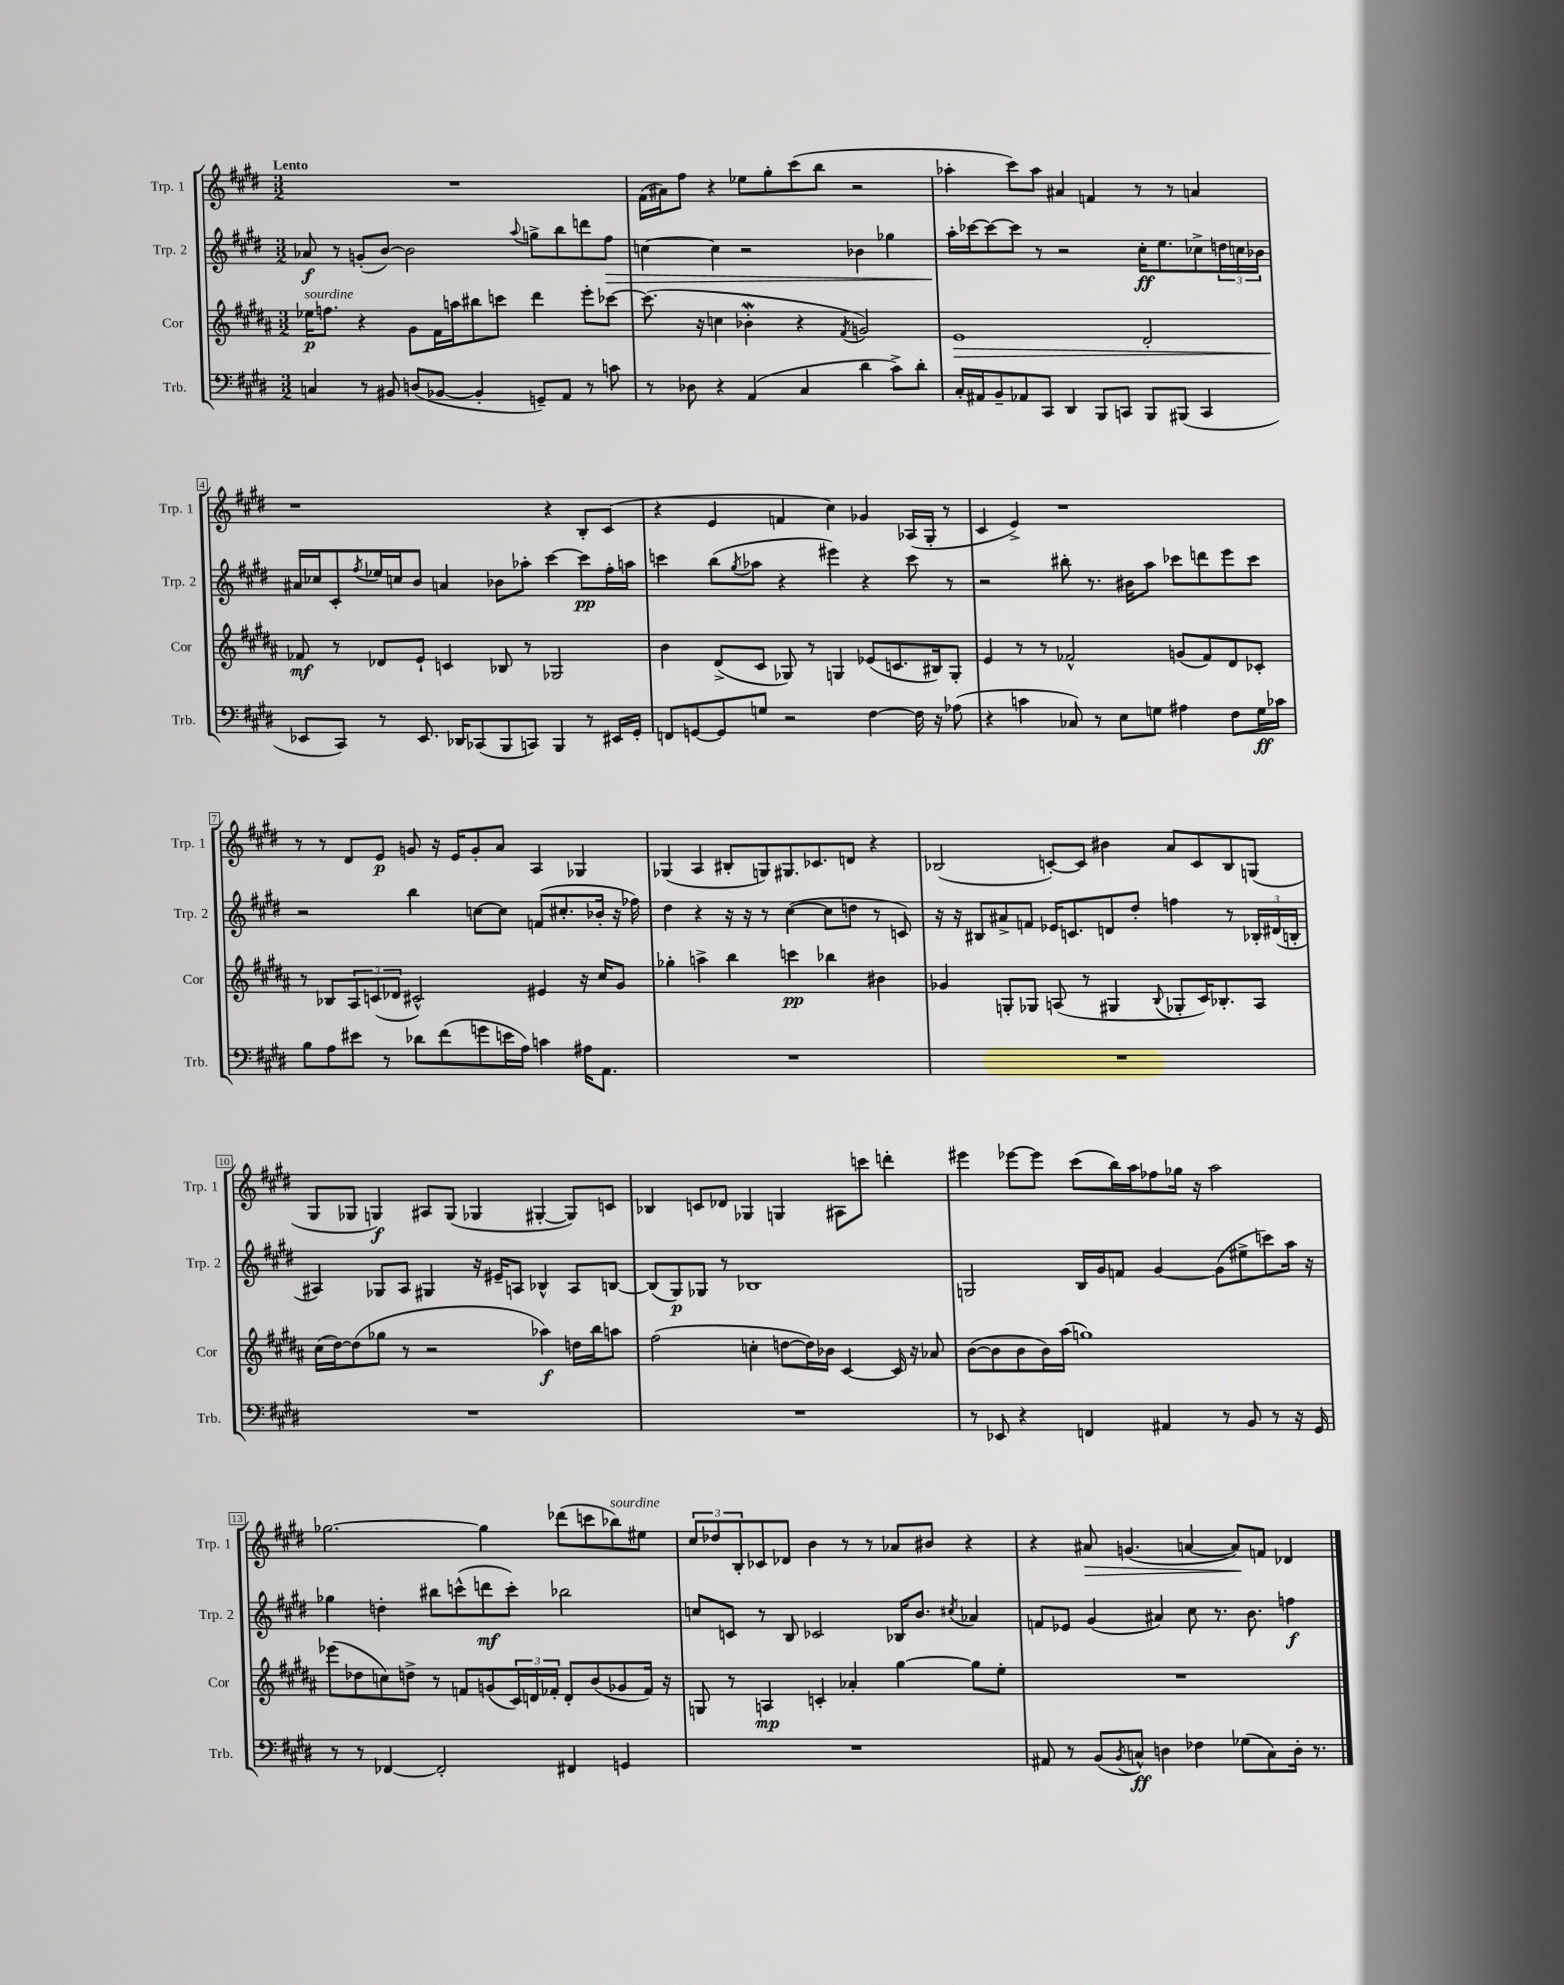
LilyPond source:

<<
\new StaffGroup <<
\new Staff = "s0" \with { instrumentName = "Trp. 1" shortInstrumentName = "Trp. 1" } {
    \clef treble \key e \major \numericTimeSignature \time 3/2 \tempo "Lento"
    R1. |
    fis'16( ais'16) fis''8 r4 ees''8 gis''8-. cis'''8( b''8 r2 |
    aes''4-. cis'''8) aes''8 ais'4 f'4 r8 r8 a'4 |
    r1 r4 b8-. cis'8( |
    r4 e'4 f'4 cis''4) ges'4 aes16( gis16-. r8 |
    cis'4 e'4->) r1 |
    r8 r8 dis'8 e'8\p g'8 r16 e'16 g'8-. a'8 a4 ges4 |
    ges4( a4 bis8-. g8) gis8. ces'8. d'8 r4 |
    bes2( c'8~-.) c'8 bis'4 a'8 c'8 bes8 g8( |
    gis8 ges8 g4\f) ais8 g8( ges4 gis4~-. gis8) c'8 |
    bes4 c'8 des'8 ges4 g4 ais8 c'''8 d'''4-. |
    eis'''4 ees'''8~ ees'''8 cis'''8( b''16) a''16 fes''8 ges''16 r16 a''2 |
    ges''2.~ ges''4 des'''8( c'''8 bes''8^\markup { \italic "sourdine" }) eis''8 |
    \tuplet 3/2 { cis''8 des''8 b8-. } ces'8 des'8 b'4 r8 r8 aes'8 bis'8 r4 |
    r4 ais'8\> g'4.( a'4~ a'8\!) f'8 des'4 \bar "|." |
}
\new Staff = "s1" \with { instrumentName = "Trp. 2" shortInstrumentName = "Trp. 2" } {
    \clef treble \key e \major \numericTimeSignature \time 3/2
    aes'8\f r8 g'8-.( b'8~) b'2 \appoggiatura { a''8 } g''8-> b''8 d'''8 fis''8\> |
    c''4~ c''4 r2 bes'4 ges''4 |
    a''16-.\! ces'''16~ ces'''8~ ces'''8 r8 r2 cis''16-.\ff e''8. ces''8-> \tuplet 3/2 { d''16 c''16 bes'16 } |
    ais'16 ces''16 cis'8-. \acciaccatura { fis''8 } ees''16 c''16 b'8 a'4 bes'8 aes''8-. cis'''4~ cis'''8\pp fis''16-. a''16 |
    c'''4 b''8( \acciaccatura { gis''8 } aes''8 r4 eis'''4) r4 c'''8 r8 |
    r2 bis''8-. r8. bis'16 a''8 ces'''8 d'''8 e'''8 ces'''8 |
    r2 b''4 c''8~ c''8 f'8( cis''8.-. bes'16-. r16 fes''16) |
    dis''4 r4 r16 r16 r8 cis''4~( cis''8 d''8 r8 c'8) |
    r16 r16 bis8 ais'8-> f'8 ees'16 c'8. d'8 dis''8-. f''4 r8 \tuplet 3/2 { bes16-. dis'16( b16-. } |
    ais4) ges8 ais8 gis4 r16 eis'16-- a8 bes4-^ a8 b8~ |
    b8( gis8\p) ges8 r8 bes1 |
    g2 b16 gis'16 f'8 gis'4~ gis'8( eis''8-> c'''8) a''16 r16 |
    ges''4 d''4-. bis''8 c'''8-^( d'''8\mf c'''8-.) bes''2 |
    c''8 c'8 r8 b8 ces'2 bes16 b'8. \acciaccatura { cis''8 } aes'4 |
    f'8 ees'8 gis'4( ais'4) cis''8 r8. b'8. f''4\f \bar "|." |
}
\new Staff = "s2" \with { instrumentName = "Cor" shortInstrumentName = "Cor" } {
    \clef treble \key b \major \numericTimeSignature \time 3/2
    ees''16\p^\markup { \italic "sourdine" } f''8. r4 gis'8 fis'16 a''16 bis''8 c'''8 dis'''4 e'''8-. ces'''8~ |
    ces'''8.( r16 c''4 bes'4-.\mordent r4 \acciaccatura { fis'8 } g'2) |
    e'1\> dis'2-. |
    fes'8\mf\! r8 des'8 e'8-! c'4 bes8 r8 ges2 |
    b'4 dis'8->( cis'8 ges8) r8 g4 ees'8( c'8. bis16) g8-. |
    e'4 r8 r8 fes'2-^ g'8( fes'8) dis'8 ces'8-. |
    r8 bes8 \tuplet 3/2 { ais8 c'8( des'8 } cis'2-^) eis'4 r16 cis''16 gis'8 |
    ges''4-. a''4-> b''4 c'''4\pp bes''4 bis'4 |
    ges'4 g8-. ges8 a8( r8 gis4 \appoggiatura { b8 } ges8-. cis'16) bes8.-. a8 |
    cis''16( dis''16~) dis''8( ges''8 r8 r2 aes''4\f) d''16 b''16 a''8 |
    fis''2( c''4-. d''8~ d''16) bes'16 cis'4~ cis'16 r16 aes'8 |
    b'8~( b'8 b'8 b'16) ais''16( g''1) |
    ees'''8( des''8 c''8) d''8-> r8 f'8 g'8( \tuplet 3/2 { cis'16) d'16 fes'16-. } d'8-. b'8( ges'8 fes'16) r16 |
    g8 r8 a4\mp c'4-. aes'4-. gis''4~ gis''8 e''8-. |
    R1. \bar "|." |
}
\new Staff = "s3" \with { instrumentName = "Trb." shortInstrumentName = "Trb." } {
    \clef bass \key e \major \numericTimeSignature \time 3/2
    c4 r8 bis,8 d8( bes,8~ bes,4-. g,8--) a,8 r8 c'8 |
    r8 des8 r4 a,4( cis4 dis'4 cis'8->) dis'8-. |
    cis16-. ais,16 b,8-- aes,8 cis,8 dis,4 b,,8 c,8 b,,8 bis,,8( c,4 |
    ees,8 cis,8) r8 ees,8. des,16 ces,8( b,,8 c,8) b,,4 r8 eis,16 gis,16-. |
    f,8 g,8~ g,8 g8 r2 fis4~ fis16 r16 aes8( |
    r4 c'4 ces8) r8 e8 g8 ais4 fis8 g16\ff ces'16 |
    b8 a8 eis'8 r8 des'8 fis'8( g'8 e'16 a16) c'4 ais16 a,8. |
    R1. |
    R1. |
    R1. |
    R1. |
    r8 ees,8 r4 f,4 ais,4 r8 b,8 r8 r16 gis,16 |
    r8 r8 fes,4~ fes,2-. fis,4 g,4 |
    R1. |
    ais,8 r8 b,8( \acciaccatura { b,8 } c8-^\ff) d4 fes4 ges8( c8) d16-. r8. \bar "|." |
}
>>
>>
\layout { \context { \Score \override BarNumber.stencil = #(make-stencil-boxer 0.1 0.3 ly:text-interface::print) } }
